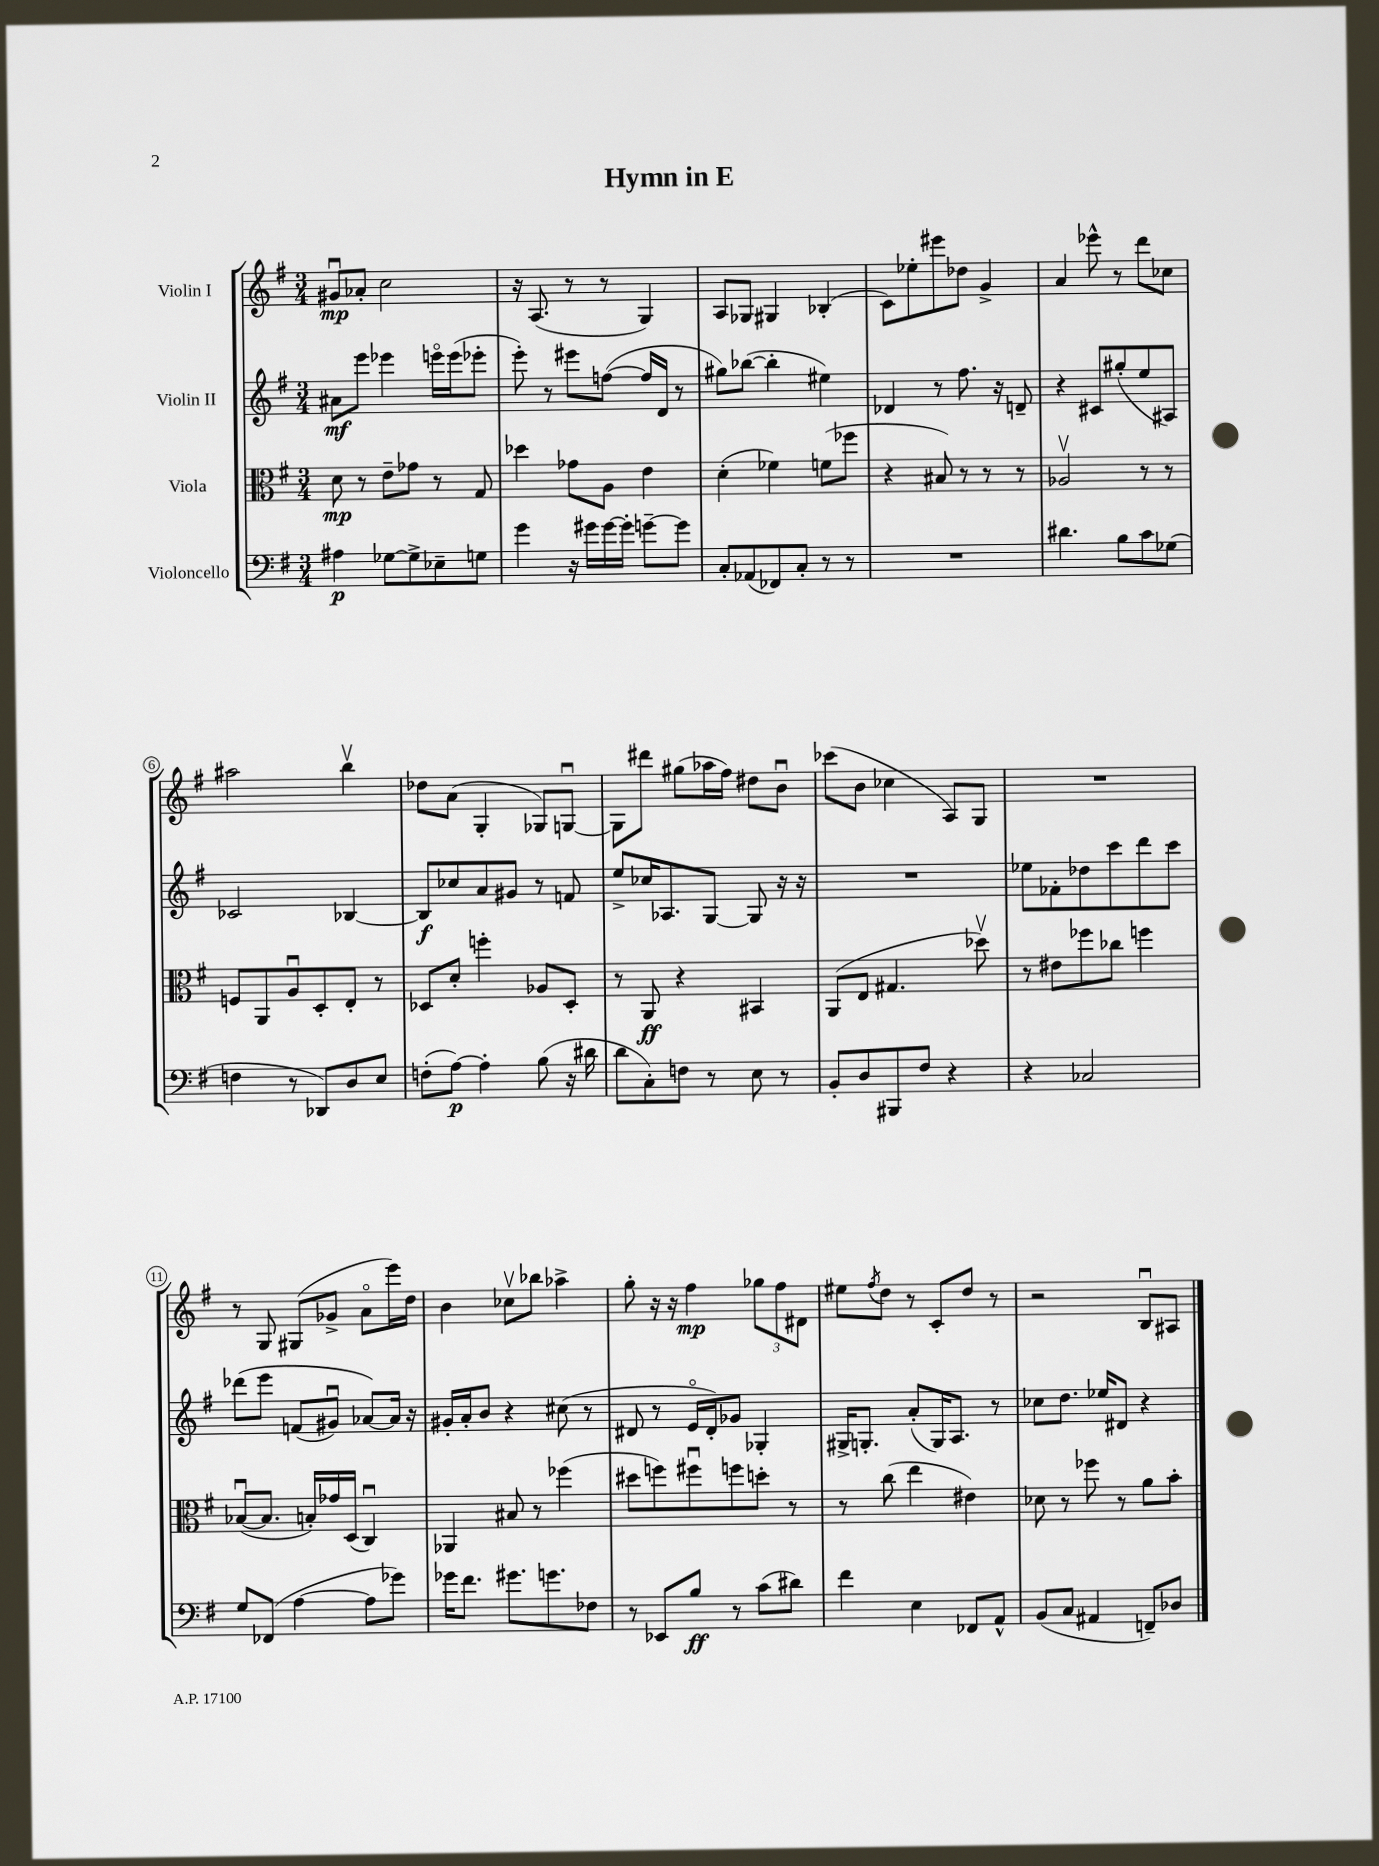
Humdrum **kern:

**kern	**dynam	**kern	**dynam	**kern	**dynam	**kern	**dynam
*part4	*part4	*part3	*part3	*part2	*part2	*part1	*part1
*staff4	*staff4	*staff3	*staff3	*staff2	*staff2	*staff1	*staff1
*I"Violoncello	*	*I"Viola	*	*I"Violin II	*	*I"Violin I	*
*clefF4	*	*clefC3	*	*clefG2	*	*clefG2	*
*k[f#]	*	*k[f#]	*	*k[f#]	*	*k[f#]	*
*M3/4	*	*M3/4	*	*M3/4	*	*M3/4	*
=1	=1	=1	=1	=1	=1	=1	=1
4A#X\	p	8d\	mp	8a#X\L	mf	8g#Xu/L	mp
.	.	8r	.	8eee\J	.	8a-X'/J	.
[8G-X\L	.	8e~\L	.	4eee-X\	.	2cc\	.
8G-^\]	.	8g-X\J	.	.	.	.	.
8E-X~\	.	8r	.	16eeen\LL	.	.	.
.	.	.	.	(16eee\J	.	.	.
8Gn\J	.	8G/	.	8eee-X'\J	.	.	.
=2	=2	=2	=2	=2	=2	=2	=2
4g\	.	4dd-X\	.	8eee'\)	.	16r	.
.	.	.	.	.	.	(8.A/	.
.	.	.	.	8r	.	.	.
16r	.	8g-X\L	.	8eee#X\L	.	8r	.
16g#X\LL	.	.	.	.	.	.	.
[16g#\	.	8A\J	.	([8ffn\J	.	8r	.
16g#'\JJ]	.	.	.	.	.	.	.
[8gn~\L	.	4e\	.	16ff/LL]	.	4G/)	.
.	.	.	.	16d/JJ	.	.	.
8g\J]	.	.	.	8r	.	.	.
=3	=3	=3	=3	=3	=3	=3	=3
8C'/L	.	(4d'\	.	8gg#X\L)	.	8A/L	.
(8AA-X/	.	.	.	([8bb-X\J	.	8G-X/J	.
8FF-X/)	.	4f-X\)	.	4bb-'\]	.	4G#X/	.
8C'/J	.	.	.	.	.	.	.
8r	.	(8fn\L	.	4ee#X\)	.	(4B-X'/	.
8r	.	8ff-X\J	.	.	.	.	.
=4	=4	=4	=4	=4	=4	=4	=4
2.r	.	4r	.	4d-X/	.	8c\L)	.
.	.	.	.	.	.	8ee-X'\	.
.	.	8B#X/)	.	8r	.	8eee#X\	.
.	.	8r	.	8.ff#\	.	8dd-X\J	.
.	.	8r	.	.	.	4g^/	.
.	.	.	.	16r	.	.	.
.	.	8r	.	8dn~/	.	.	.
=5	=5	=5	=5	=5	=5	=5	=5
4.d#X\	.	2A-Xv/	.	4r	.	4a/	.
.	.	.	.	8c#X/L	.	8eee-X^^\	.
8B\L	.	.	.	(8gg#X'/	.	8r	.
8c\	.	8r	.	8ee/	.	8ddd\L	.
(8G-X\J	.	8r	.	8A#X/J)	.	8cc-X\J	.
!!LO:LB:g=z
=6	=6	=6	=6	=6	=6	=6	=6
4Fn\	.	8Fn/L	.	2c-X/	.	2aa#X\	.
.	.	8AA/	.	.	.	.	.
8r	.	8Au/	.	.	.	.	.
8DD-X/L)	.	8D'/	.	.	.	.	.
8D/	.	8E'/J	.	[4B-X/	.	4bbv\	.
8E/J	.	8r	.	.	.	.	.
=7	=7	=7	=7	=7	=7	=7	=7
(8Fn'\L	.	8D-X/L	.	8B-/L]	f	8dd-X\L	.
[8A\J)	p	8d'/J	.	8cc-X/	.	(8a\J	.
4A'\]	.	4ffn'\	.	8a/	.	4G'/	.
.	.	.	.	8g#X/J	.	.	.
(8B\	.	8A-X/L	.	8r	.	8G-X/L)	.
16r	.	8D-'/J	.	8fn/	.	[8Gnu/J	.
16d#X\	.	.	.	.	.	.	.
=8	=8	=8	=8	=8	=8	=8	=8
8d\L	.	8r	.	8ee^/L	.	8G\L]	.
8C'\)	.	8AA/	ff	16cc-X/K	.	8ddd#X\J	.
.	.	.	.	8.A-X/	.	.	.
8Fn\J	.	4r	.	.	.	(8gg#X\L	.
8r	.	.	.	[8G/J	.	16aa-X\L	.
.	.	.	.	.	.	16ff#\JJ)	.
8E\	.	4BB#X/	.	8G/]	.	8dd#X\L	.
8r	.	.	.	16r	.	8bu\J	.
.	.	.	.	16r	.	.	.
=9	=9	=9	=9	=9	=9	=9	=9
8BB'/L	.	(8AA/L	.	2.r	.	(8ccc-X\L	.
8D/	.	8E/J	.	.	.	8b\J	.
8BBB#X/	.	4.G#X/	.	.	.	4cc-X\	.
8F#/J	.	.	.	.	.	.	.
4r	.	.	.	.	.	8A/L)	.
.	.	8dd-Xv\)	.	.	.	8G/J	.
=10	=10	=10	=10	=10	=10	=10	=10
4r	.	8r	.	8ee-X\L	.	2.r	.
.	.	8e#X\L	.	8f-X'\	.	.	.
2C-X/	.	8ff-X\	.	8dd-X\	.	.	.
.	.	8cc-X\J	.	8ccc\	.	.	.
.	.	4ffn\	.	8ddd\	.	.	.
.	.	.	.	8ccc\J	.	.	.
!!LO:LB:g=z
=11	=11	=11	=11	=11	=11	=11	=11
8G/L	.	([8B-Xu/L	.	(8ddd-X\L	.	8r	.
(8FF-X/J	.	8.B-/J]	.	8eee\J	.	8G/	.
[4A\	.	.	.	(8fn/L	.	(8G#X/L	.
.	.	16Bn'/LL)	.	.	.	.	.
.	.	16g-X/	.	8g#Xu/J)	.	8g-X^/J	.
.	.	(16D/JJ	.	.	.	.	.
8A\L]	.	4Cu/)	.	[8a-X/L)	.	8a\L	.
8g-X\J)	.	.	.	16a-/Jk]	.	16eee\L)	.
.	.	.	.	16r	.	16dd\JJ	.
=12	=12	=12	=12	=12	=12	=12	=12
16g-X\KL	.	4AA-X/	.	16g#X'/LL	.	4b\	.
8.f#\J	.	.	.	16a'/J	.	.	.
.	.	.	.	8b/J	.	.	.
8.g#X\L	.	8B#X/	.	4r	.	8cc-Xv\L	.
.	.	8r	.	.	.	8bb-X\J	.
8.gn\	.	.	.	.	.	.	.
.	.	(4ff-X\	.	(8cc#X\	.	4aa-X^\	.
8F-X\J	.	.	.	8r	.	.	.
=13	=13	=13	=13	=13	=13	=13	=13
8r	.	8dd#X\L	.	8d#X/	.	8gg'\	.
8EE-X/L	.	8ffn\)	.	8r	.	16r	.
.	.	.	.	.	.	16r	.
8B/J	ff	8ff#Xu\	.	16e/LL	.	4ff#\	mp
.	.	.	.	16d#'/J)	.	.	.
8r	.	8ffn\	.	8g-X/J	.	.	.
(8c\L	.	8ddn'\J	.	4G-X'/	.	12gg-X\L	.
.	.	.	.	.	.	12ff#\	.
8d#X\J)	.	8r	.	.	.	.	.
.	.	.	.	.	.	12d#X\J	.
=14	=14	=14	=14	=14	=14	=14	=14
4f#\	.	8r	.	16G#X^/KL	.	8ee#X\L	.
.	.	.	.	8.Gn'/J	.	.	.
.	.	.	.	.	.	8qff#/	.
.	.	(8cc\	.	.	.	8dd\J	.
4E\	.	4ee\	.	(8a'/L	.	8r	.
.	.	.	.	16G/K)	.	8c'/L	.
.	.	.	.	8.A/J	.	.	.
8FF-X/L	.	4e#X\)	.	.	.	8dd/J	.
8AA^^/J	.	.	.	8r	.	8r	.
=15	=15	=15	=15	=15	=15	=15	=15
(8BB/L	.	8d-X\	.	8cc-X\L	.	2r	.
8C/J	.	8r	.	8.dd\J	.	.	.
4AA#X/	.	8ff-X\	.	.	.	.	.
.	.	.	.	16ee-X/KL	.	.	.
.	.	8r	.	8d#X/J	.	.	.
8FFn~/L)	.	8a\L	.	4r	.	8Bu/L	.
8D-X/J	.	8b'\J	.	.	.	8A#X/J	.
==	==	==	==	==	==	==	==
*-	*-	*-	*-	*-	*-	*-	*-
